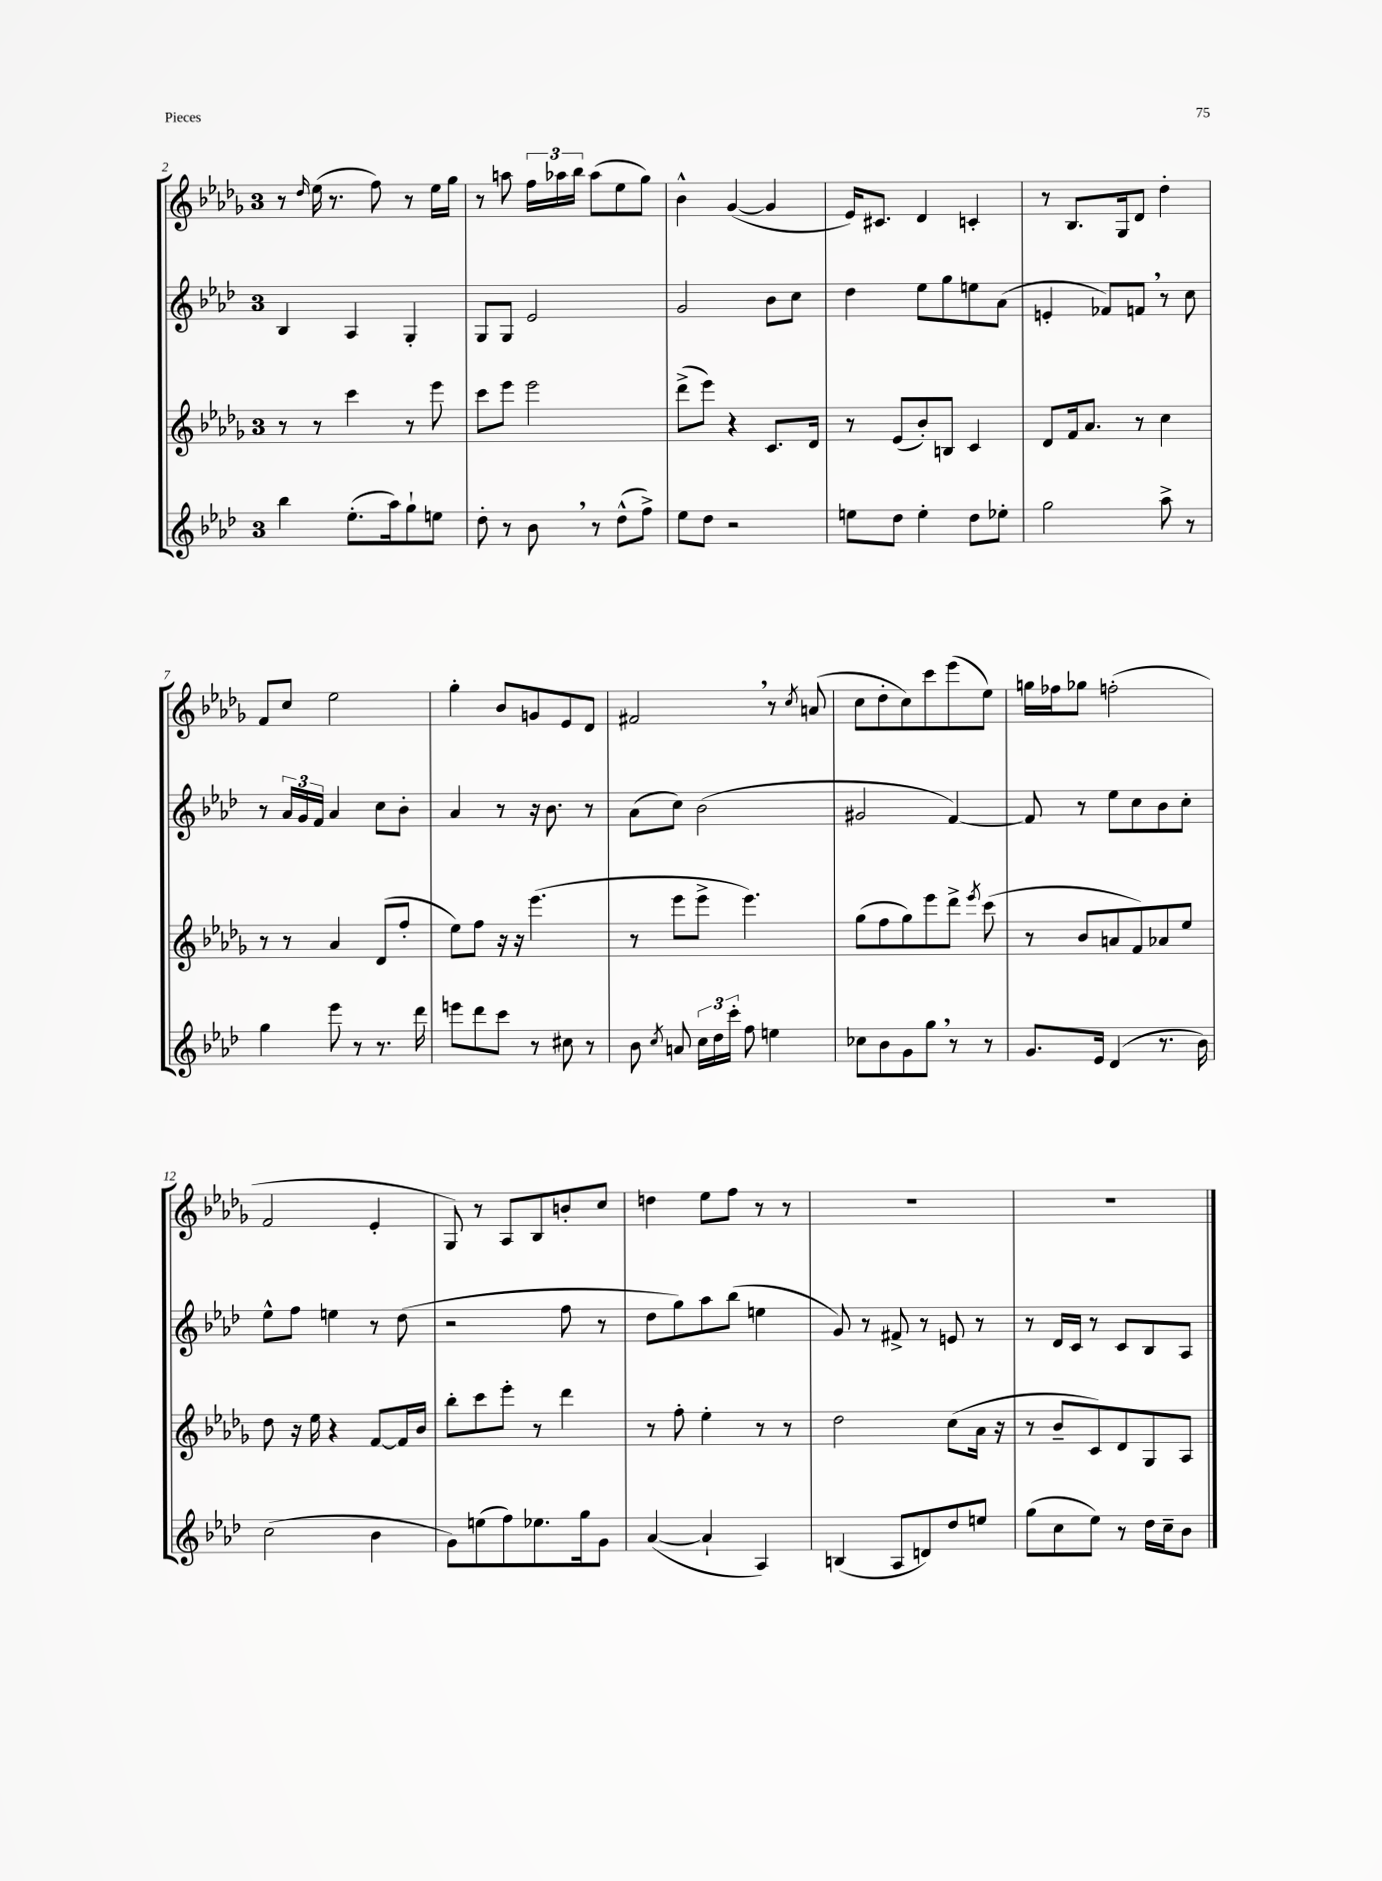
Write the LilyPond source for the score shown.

<<
\new StaffGroup <<
\new Staff = "s0" {
    \clef treble \key des \major \once \override Staff.TimeSignature.style = #'single-digit \time 3/4
    \autoBeamOff r8 \grace { des''16 } ees''16( r8. f''8) r8 ees''16[ ges''16] |
    r8 a''8 \tuplet 3/2 { f''16[ aes''16 bes''16] } aes''8[( ees''8 ges''8]) |
    bes'4-^ ges'4~( ges'4 |
    ees'16[) cis'8.] des'4 c'4-. |
    r8 bes8.[ ges16 des'8] des''4-. |
    f'8[ c''8] ees''2 |
    ges''4-. bes'8[ g'8 ees'8 des'8] |
    fis'2 \breathe r8 \acciaccatura { c''8 } a'8( |
    c''8[ des''8-. c''8) c'''8 ees'''8( ees''8]) |
    g''16[ fes''16 ges''8] f''2-.( |
    f'2 ees'4-. |
    ges8) r8 aes8[ bes8 b'8-. c''8] |
    d''4 ees''8[ f''8] r8 r8 |
    R2. |
    R2. \bar "|." |
}
\new Staff = "s1" {
    \clef treble \key aes \major \once \override Staff.TimeSignature.style = #'single-digit \time 3/4
    \autoBeamOff bes4 aes4 g4-. |
    g8[ g8] ees'2 |
    g'2 bes'8[ c''8] |
    des''4 ees''8[ g''8 e''8 aes'8]( |
    e'4-. fes'8[) f'8] \breathe r8 c''8 |
    r8 \tuplet 3/2 { aes'16[ g'16 f'16] } aes'4 c''8[ bes'8]-. |
    aes'4 r8 r16 bes'8. r8 |
    aes'8[( c''8]) bes'2( |
    gis'2 f'4~) |
    f'8 r8 ees''8[ c''8 bes'8 c''8]-. |
    ees''8[-^ f''8] e''4 r8 des''8( |
    r2 f''8 r8 |
    des''8[ g''8) aes''8 bes''8]( e''4 |
    g'8) r8 fis'8-> r8 e'8 r8 |
    r8 des'16[ c'16] r8 c'8[ bes8 aes8] \bar "|." |
}
\new Staff = "s2" {
    \clef treble \key des \major \once \override Staff.TimeSignature.style = #'single-digit \time 3/4
    \autoBeamOff r8 r8 c'''4 r8 ees'''8 |
    c'''8[ ees'''8] ees'''2 |
    des'''8[->( ees'''8]) r4 c'8.[ des'16] |
    r8 ees'8[( bes'8-.) b8] c'4 |
    des'8[ f'16 aes'8.] r8 c''4 |
    r8 r8 aes'4 des'8[( f''8]-. |
    ees''8[) f''8] r16 r16 ees'''4.( |
    r8 ees'''8[ ees'''8]-> ees'''4.) |
    ges''8[( f''8 ges''8) ees'''8 des'''8]-> \acciaccatura { ees'''8 } c'''8( |
    r8 bes'8[ a'8 f'8) aes'8 ees''8] |
    des''8 r16 ees''16 r4 f'8[~ f'16 bes'16] |
    bes''8[-. c'''8 ees'''8]-. r8 des'''4 |
    r8 f''8-. ees''4-. r8 r8 |
    des''2 c''8[( aes'16] r16 |
    r8 bes'8[-- c'8) des'8 ges8 aes8] \bar "|." |
}
\new Staff = "s3" {
    \clef treble \key aes \major \once \override Staff.TimeSignature.style = #'single-digit \time 3/4
    \autoBeamOff bes''4 ees''8.[-.( aes''16) g''8-! e''8] |
    des''8-. r8 bes'8 \breathe r8 des''8[-^( f''8]->) |
    ees''8[ des''8] r2 |
    e''8[ des''8] e''4-. des''8[ ees''8]-. |
    g''2 aes''8-> r8 |
    g''4 ees'''8 r8 r8. des'''16 |
    e'''8[ des'''8 c'''8] r8 cis''8 r8 |
    bes'8 \acciaccatura { c''8 } a'8 \tuplet 3/2 { c''16[ des''16 c'''16]-. } f''8 e''4 |
    ces''8[ bes'8 g'8 g''8] \breathe r8 r8 |
    g'8.[ ees'16] des'4( r8. bes'16) |
    c''2( bes'4 |
    g'8[) e''8( f''8) ees''8. g''16 g'8] |
    aes'4~( aes'4-! aes4) |
    b4( aes8[ d'8) des''8 e''8] |
    g''8[( c''8 ees''8]) r8 des''16[ c''16-- bes'8] \bar "|." |
}
>>
>>
\layout { \context { \Score currentBarNumber = #2 } }
